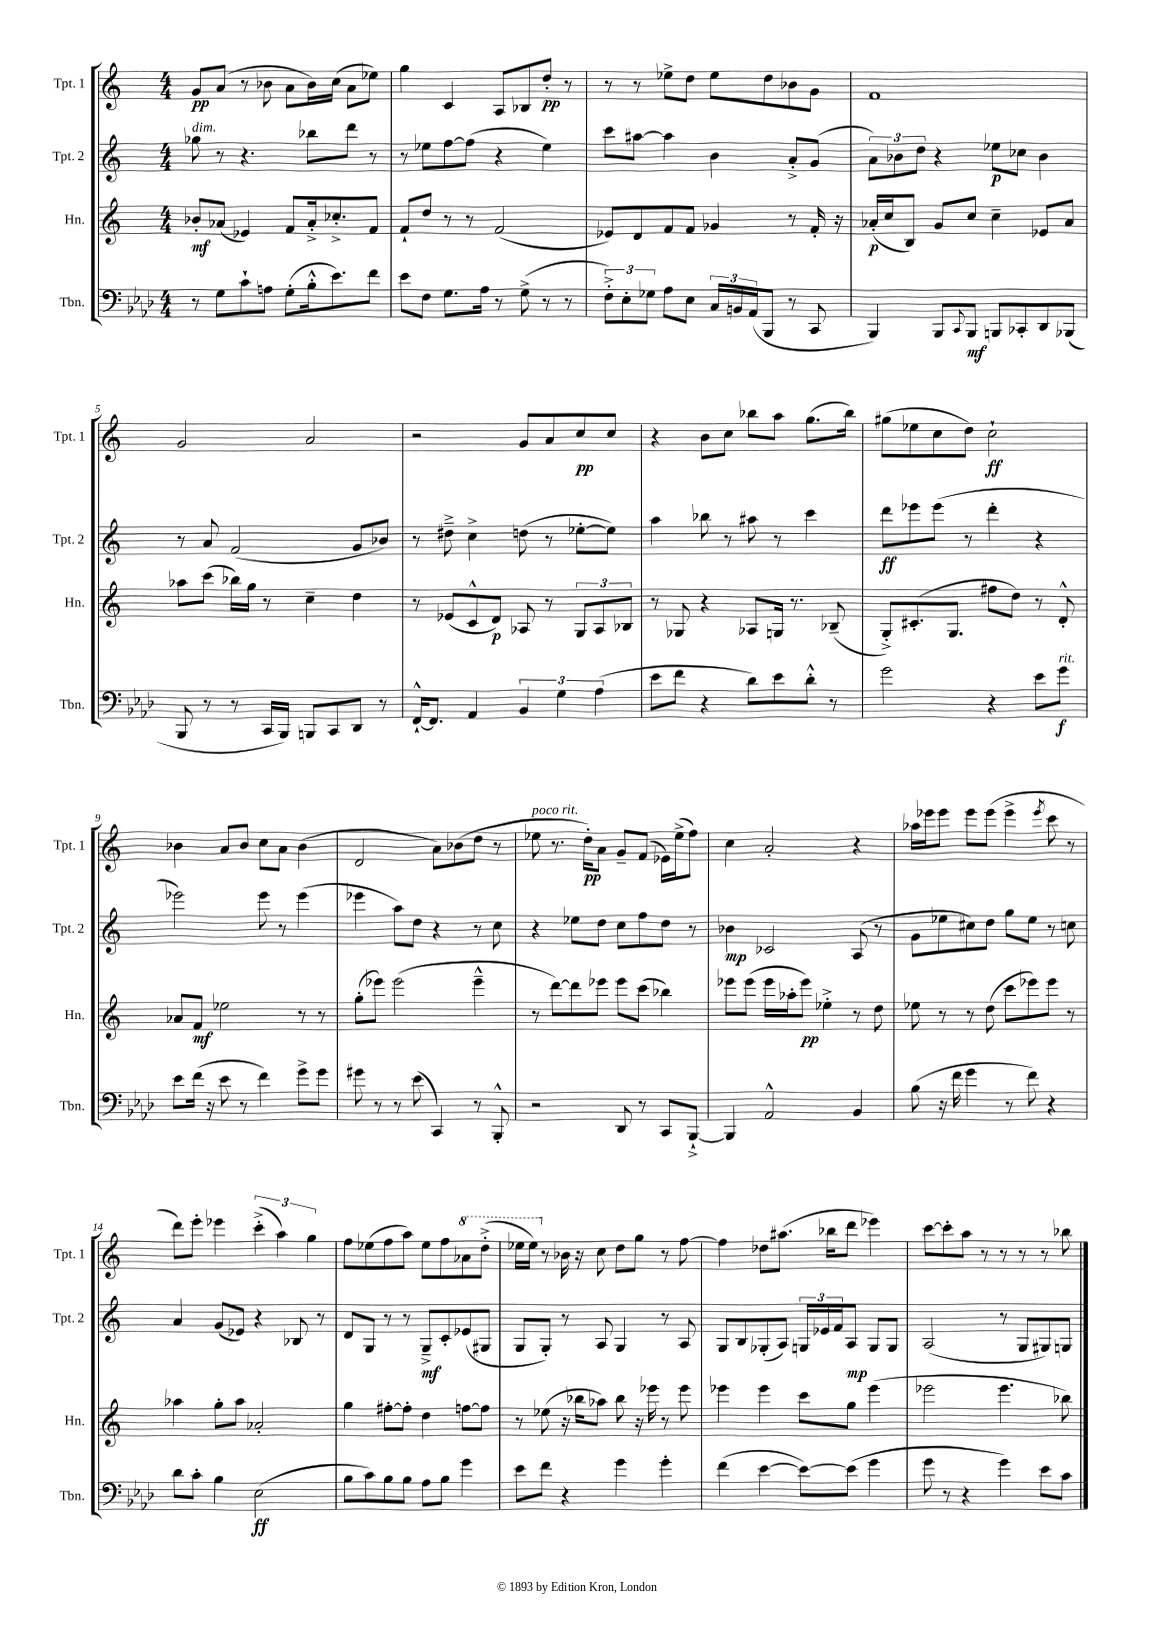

**kern	**dynam	**kern	**dynam	**kern	**dynam	**kern	**dynam
*part4	*part4	*part3	*part3	*part2	*part2	*part1	*part1
*staff4	*staff4	*staff3	*staff3	*staff2	*staff2	*staff1	*staff1
*I"Tbn.	*	*I"Hn.	*	*I"Tpt. 2	*	*I"Tpt. 1	*
*I'Tbn.	*	*I'Hn.	*	*I'Tpt. 2	*	*I'Tpt. 1	*
*clefF4	*	*clefG2	*	*clefG2	*	*clefG2	*
*k[b-e-a-d-]	*	*k[]	*	*k[]	*	*k[]	*
*M4/4	*	*M4/4	*	*M4/4	*	*M4/4	*
=1	=1	=1	=1	=1	=1	=1	=1
!	!	!	!	!LO:TX:a:i:t=dim.	!	!	!
8r	.	8b-X'/L	mf	8gg-X\	.	8g/L	pp
8G\L	.	(8a-X/J	.	8r	.	(8a/J	.
8c`\	.	4e-X/)	.	4.r	.	8r	.
8An\J	.	.	.	.	.	8b-X\	.
(8G'\L	.	8f/L	.	.	.	8a\L	.
16B-'^^\k	.	16a-'^/k	.	8bb-X\L	.	16b-\L)	.
8.e-\)	.	8.cc-X'^/	.	.	.	(16cc\JJ	.
.	.	.	.	8ddd\J	.	8a\L	.
8f\J	.	8f/J	.	8r	.	8ee-X\J)	.
=2	=2	=2	=2	=2	=2	=2	=2
8e-\L	.	8f`/L	.	8r	.	4gg\	.
8F\J	.	8dd/J	.	8ee-X\L	.	.	.
8.G\L	.	8r	.	[8ff\	.	4c/	.
.	.	8r	.	(8ff\J]	.	.	.
16A-\Jk	.	.	.	.	.	.	.
8r	.	(2f/	.	4r	.	8A/L	.
(8G^\	.	.	.	.	.	8B-X/	.
8r	.	.	.	4ee-\)	.	8dd'/J	pp
8r	.	.	.	.	.	8r	.
=3	=3	=3	=3	=3	=3	=3	=3
12F'^\L)	.	8e-X/L)	.	8ccc\L	.	8r	.
12E-'\	.	.	.	.	.	.	.
.	.	8d/	.	[8aa#X\J	.	8r	.
12G-X\J	.	.	.	.	.	.	.
8A-\L	.	8f/	.	4aa#\]	.	8ee-X^\L	.
8E-\J	.	8f/J	.	.	.	8dd\J	.
24C/LL	.	4g-X/	.	4b\	.	8ee-\L	.
24BBn/	.	.	.	.	.	.	.
(24AA-/J	.	.	.	.	.	.	.
8BBB-/J	.	.	.	.	.	8dd\	.
8r	.	8r	.	8a'^/L	.	8b-X\	.
8CC/	.	16f'/	.	(8g/J	.	8g\J	.
.	.	16r	.	.	.	.	.
=4	=4	=4	=4	=4	=4	=4	=4
4BBB-/)	.	(16a-X'/LL	p	12a\L)	.	1f	.
.	.	16cc/J	.	.	.	.	.
.	.	.	.	12b-X\	.	.	.
.	.	8B/J)	.	.	.	.	.
.	.	.	.	12dd\J	.	.	.
8BBB-/L	.	8g/L	.	4r	.	.	.
8qqCC/	.	.	.	.	.	.	.
8BBB-/J	mf	8cc/J	.	.	.	.	.
8BBBn/L	.	4cc~\	.	8ee-X\L	p	.	.
8CC-X'/	.	.	.	8cc-X\J	.	.	.
8DD-/	.	8e-X/L	.	4b-\	.	.	.
(8BBB-X/J	.	8a-/J	.	.	.	.	.
!!LO:LB:g=z
=5	=5	=5	=5	=5	=5	=5	=5
8BBB-/	.	8aa-X\L	.	8r	.	2g/	.
8r	.	(8ccc\J	.	8a/	.	.	.
8r	.	16bb-X\LL)	.	(2f/	.	.	.
.	.	16gg\JJ	.	.	.	.	.
16CC/LL	.	8r	.	.	.	.	.
16BBB-/JJ)	.	.	.	.	.	.	.
8BBBn/L	.	4cc~\	.	.	.	2a/	.
8CC/	.	.	.	.	.	.	.
8DD-/J	.	4dd\	.	8g/L	.	.	.
8r	.	.	.	8b-X/J)	.	.	.
=6	=6	=6	=6	=6	=6	=6	=6
[16FF`^^/KL	.	8r	.	8r	.	2r	.
8.FF/J]	.	.	.	.	.	.	.
.	.	(8e-X/L	.	8dd#X~^\	.	.	.
4AA-/	.	8c^^/	.	4cc^\	.	.	.
.	.	8d/J)	p	.	.	.	.
6BB-/	.	8A-X/	.	(8ddn\	.	8g/L	.
.	.	8r	.	8r	.	8a/	.
6G\	.	.	.	.	.	.	.
.	.	12G/L	.	[8ee-X'\L	.	8cc/	pp
(6A-\	.	12A-/	.	.	.	.	.
.	.	.	.	8ee-\J])	.	8cc/J	.
.	.	12B-X/J	.	.	.	.	.
=7	=7	=7	=7	=7	=7	=7	=7
8e-\L	.	8r	.	4aa\	.	4r	.
8f\J	.	8G-X/	.	.	.	.	.
4r	.	4r	.	8bb-X\	.	8b\L	.
.	.	.	.	8r	.	8cc\J	.
8d-\L)	.	8A-X/L	.	8aa#X\	.	8bb-X\L	.
8e-\	.	16Gn/Jk	.	8r	.	8aa\J	.
.	.	8.r	.	.	.	.	.
8d-'^^\J	.	.	.	4ccc\	.	(8.gg\L	.
8r	.	(8B-X~/	.	.	.	.	.
.	.	.	.	.	.	16bb-\Jk)	.
=8	=8	=8	=8	=8	=8	=8	=8
2g\	.	8G'^/L)	.	8ddd\L	ff	(8gg#X\L	.
.	.	(8.c#X'/	.	8eee-X\	.	8ee-X\	.
.	.	.	.	(8eee-\J	.	8cc\	.
.	.	8.G/J	.	.	.	.	.
.	.	.	.	8r	.	8dd\J)	.
4r	.	8ff#X\L	.	4ddd'\	.	2cc`\	ff
.	.	8dd\J)	.	.	.	.	.
8e-\L	.	8r	.	4r	.	.	.
!LO:TX:a:i:t=rit.	!	!	!	!	!	!	!
8g\J	f	8d'^^/	.	.	.	.	.
!!LO:LB:g=z
=9	=9	=9	=9	=9	=9	=9	=9
8e-\L	.	8a-X/L	.	2eee-X\)	.	4b-X\	.
(16f\Jk	.	8f/J	mf	.	.	.	.
16r	.	.	.	.	.	.	.
8e-\	.	2ee-X\	.	.	.	8a/L	.
8r	.	.	.	.	.	8b-/J	.
4f\)	.	.	.	8eee-\	.	8cc\L	.
.	.	.	.	8r	.	8a\J	.
8g^\L	.	8r	.	(4eee-\	.	(4b-\	.
8g\J	.	8r	.	.	.	.	.
=10	=10	=10	=10	=10	=10	=10	=10
8g#X\	.	(8gg'\L	.	4eee-X\	.	2d/	.
8r	.	8eee-X\J)	.	.	.	.	.
8r	.	(2eee-\	.	8aa\L)	.	.	.
(8e-\	.	.	.	8dd\J	.	.	.
4CC/)	.	.	.	4r	.	8a\L)	.
.	.	.	.	.	.	(8b-X\	.
8r	.	4eee-~^^\	.	8r	.	8dd\J	.
8BBB-'^^/	.	.	.	8cc\	.	8r	.
=11	=11	=11	=11	=11	=11	=11	=11
!	!	!	!	!	!	!LO:TX:a:i:t=poco rit.	!
2r	.	8r	.	4r	.	8ee-X\	.
.	.	[8ddd\L)	.	.	.	8.r	.
.	.	8ddd\]	.	8ee-X\L	.	.	.
.	.	.	.	.	.	16dd'\KL)	pp
.	.	8eee-X\J	.	8dd\J	.	8a\J	.
8DD-/	.	8eee-\L	.	8cc\L	.	8g~/L	.
8r	.	(8ccc\J	.	8ff\	.	(8f/J	.
8CC/L	.	4bb-X\)	.	8dd\J	.	16e-X\LL)	.
.	.	.	.	.	.	(16ee-^\J	.
[8BBB-`^/J	.	.	.	8r	.	8ff\J)	.
=12	=12	=12	=12	=12	=12	=12	=12
4BBB-/]	.	8eee-X\L	.	4b-X\	mp	4cc\	.
.	.	(8eee-\J	.	.	.	.	.
2AA-^^/	.	16eee-\LL	.	2c-X/	.	2a'/	.
.	.	16aa-X'\J	.	.	.	.	.
.	.	8eee-\J)	pp	.	.	.	.
.	.	4ee-X'^\	.	.	.	.	.
4BB-/	.	8r	.	(8A/	.	4r	.
.	.	8dd\	.	8r	.	.	.
=13	=13	=13	=13	=13	=13	=13	=13
(8B-\	.	8ee-X\	.	8g\L	.	16aa-X\LL	.
.	.	.	.	.	.	16eee-X\J	.
16r	.	8r	.	8ee-X\	.	8eee-\J	.
16f\	.	.	.	.	.	.	.
4g\	.	8r	.	8cc#X\)	.	8eee-\L	.
.	.	(8dd\	.	8dd\J	.	(8eee-\J	.
8r	.	8ccc\L	.	8gg\L	.	4eee-^\	.
8f\)	.	8eee-X\)	.	8ee-\J	.	.	.
.	.	.	.	.	.	8qeee-/	.
4r	.	8eee-\J	.	8r	.	8ccc\	.
.	.	8r	.	8ccn\	.	8r	.
!!LO:LB:g=z
=14	=14	=14	=14	=14	=14	=14	=14
8d-\L	.	4aa-X\	.	4a/	.	8ddd\L)	.
8c'\J	.	.	.	.	.	8eee'\J	.
4B-\	.	8gg'\L	.	(8g/L	.	4eee-X\	.
.	.	8aa-\J	.	8e-X/J)	.	.	.
(2E-\	ff	2a-X'/	.	4r	.	(6ccc'^\	.
.	.	.	.	.	.	6aa\)	.
.	.	.	.	8B-X/	.	.	.
.	.	.	.	.	.	6gg\	.
.	.	.	.	8r	.	.	.
=15	=15	=15	=15	=15	=15	=15	=15
8B-\L	.	4gg\	.	8d/L	.	8ff\L	.
8c\)	.	.	.	8G/J	.	(8ee-X\	.
8B-\	.	[8ff#X'\L	.	8r	.	8ff\	.
8B-\J	.	8ff#'\J]	.	8r	.	8aa\J)	.
8A-\L	.	4dd\	.	8G~^/L	mf	8ee-\L	.
8B-\J	.	.	.	8c'/	.	8ff\	.
*	*	*	*	*	*	*8va	*
4g\	.	[8ffn\L	.	(8e-X/	.	8aa-X\	.
.	.	8ff\J]	.	8G#X/J	.	(8ddd'^\J	.
=16	=16	=16	=16	=16	=16	=16	=16
8e-\L	.	8r	.	8G/L	.	16eee-X\LL	.
.	.	.	.	.	.	16eee-\JJ)	.
*	*	*	*	*	*	*X8va	*
8f\J	.	(8ee-X\	.	8G'/J)	.	8r	.
4r	.	16r	.	8r	.	16b-X\	.
.	.	16bb-X\KL	.	.	.	16r	.
.	.	8aa-X\J)	.	8A/	.	8cc\	.
4g\	.	8bb-\	.	4G/	.	8dd\L	.
.	.	16r	.	.	.	8gg\J	.
.	.	16eee-X\	.	.	.	.	.
4g'\	.	8r	.	8r	.	8r	.
.	.	8eee-\	.	8A/	.	[8ff\	.
=17	=17	=17	=17	=17	=17	=17	=17
(4f\	.	4eee-X\	.	8G/L	.	4ff\]	.
.	.	.	.	8B/	.	.	.
[4e-\	.	4eee-\	.	(8G-X'/	.	8dd-X\L	.
.	.	.	.	8A/J)	.	(8.aa#X\J	.
8e-\L_)	.	8ccc\L	.	24Gn/LL	.	.	.
.	.	.	.	24e-X/	.	.	.
.	.	.	.	.	.	16bb-X\KL	.
.	.	.	.	24f/J	.	.	.
(8e-\J]	.	8gg\J	.	8A/J	mp	8ddd\J	.
4g\	.	(4eee-\	.	8G/L	.	4eee-X\)	.
.	.	.	.	8G/J	.	.	.
=18	=18	=18	=18	=18	=18	=18	=18
8g\	.	2eee-X\	.	(2A/	.	[8ccc\L	.
8r	.	.	.	.	.	8ccc'\]	.
4r	.	.	.	.	.	8aa\J	.
.	.	.	.	.	.	8r	.
4g\)	.	4.eee-\	.	8r	.	8r	.
.	.	.	.	8G/L	.	8r	.
8e-\L	.	.	.	8G#X/)	.	8r	.
8c\J	.	8bb-X\)	.	8Gn/J	.	8bb-X\	.
==	==	==	==	==	==	==	==
*-	*-	*-	*-	*-	*-	*-	*-
